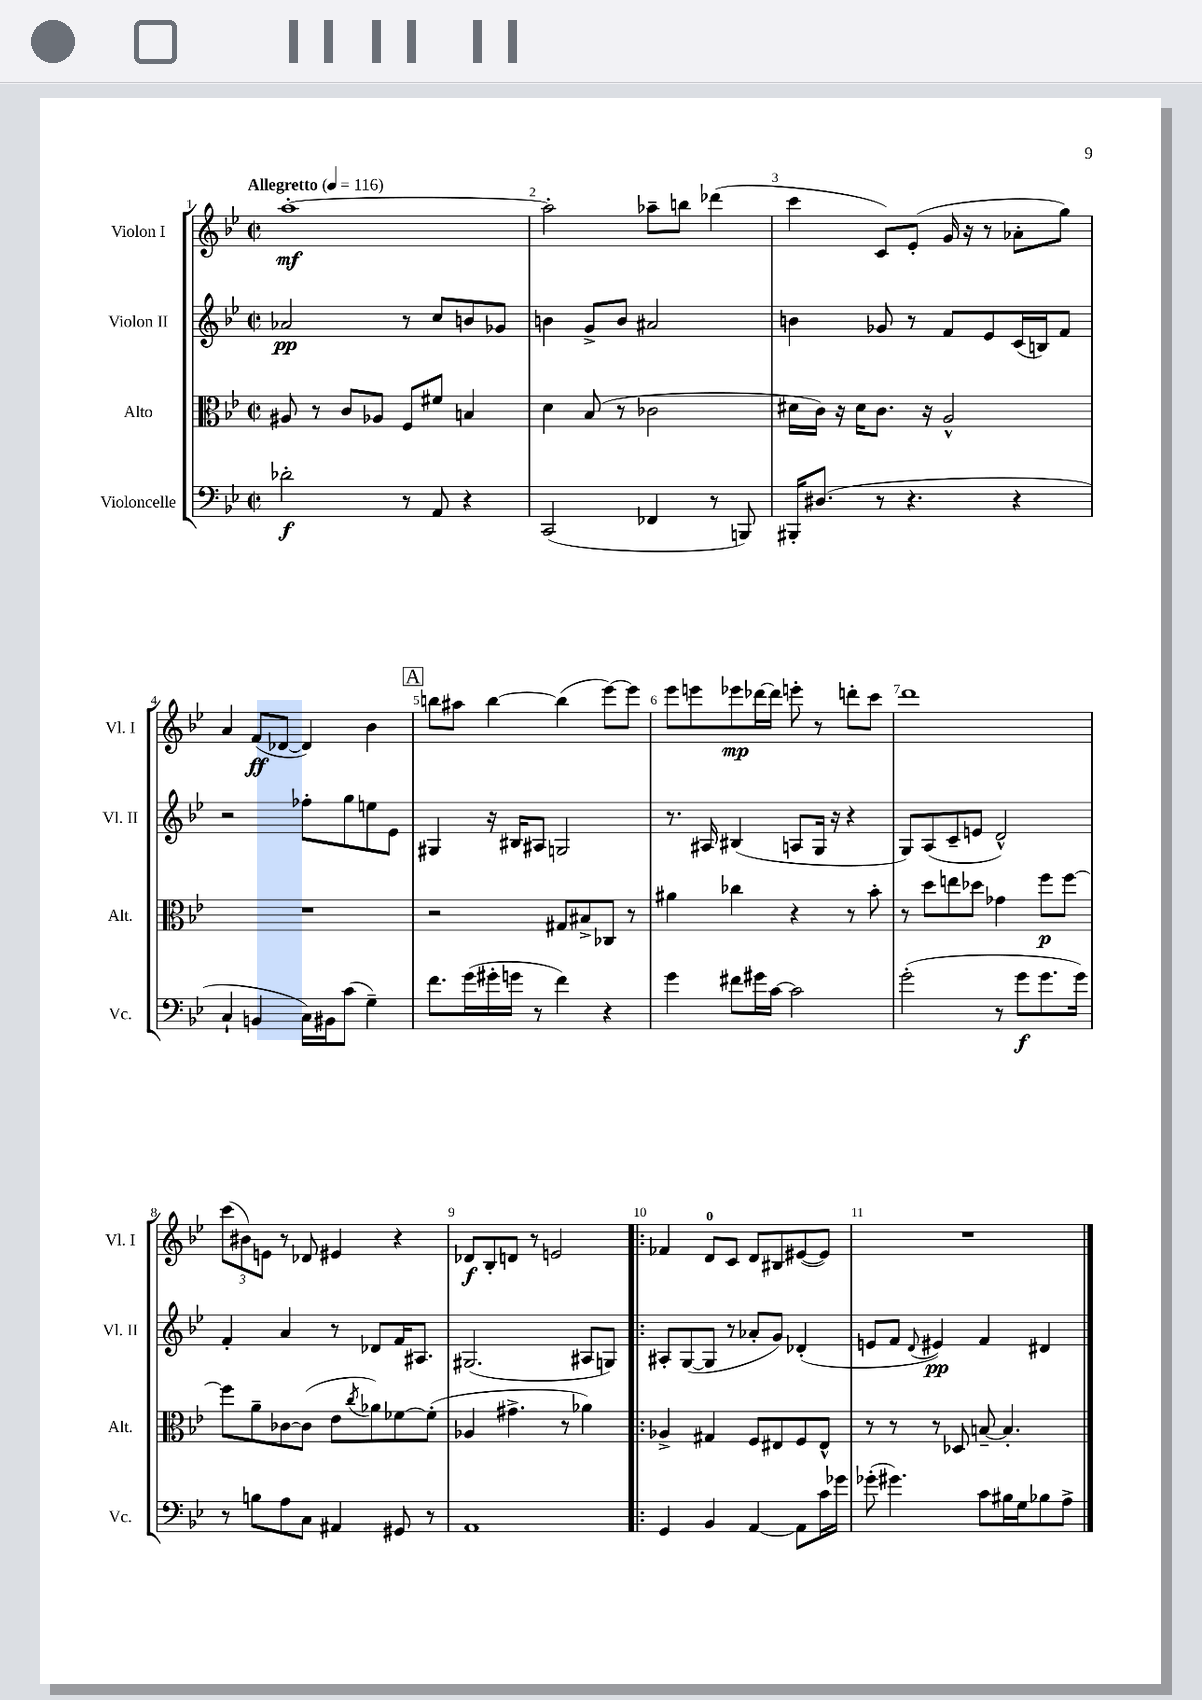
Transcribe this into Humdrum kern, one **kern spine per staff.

**kern	**dynam	**kern	**dynam	**kern	**dynam	**kern	**dynam
*part4	*part4	*part3	*part3	*part2	*part2	*part1	*part1
*staff4	*staff4	*staff3	*staff3	*staff2	*staff2	*staff1	*staff1
*I"Violoncelle	*	*I"Alto	*	*I"Violon II	*	*I"Violon I	*
*I'Vc.	*	*I'Alt.	*	*I'Vl. II	*	*I'Vl. I	*
*clefF4	*	*clefC3	*	*clefG2	*	*clefG2	*
*k[b-e-]	*	*k[b-e-]	*	*k[b-e-]	*	*k[b-e-]	*
*M2/2	*	*M2/2	*	*M2/2	*	*M2/2	*
*met(c|)	*	*met(c|)	*	*met(c|)	*	*met(c|)	*
*MM116	*	*MM116	*	*MM116	*	*MM116	*
=1	=1	=1	=1	=1	=1	=1	=1
!	!	!	!	!	!	!LO:TX:a:B:t=Allegretto	!
2d-X'\	f	8A#X/	.	2a-X/	pp	[1aa'	mf
.	.	8r	.	.	.	.	.
.	.	8c/L	.	.	.	.	.
.	.	8A-X/J	.	.	.	.	.
8r	.	8F/L	.	8r	.	.	.
8AA/	.	8f#X/J	.	8cc/L	.	.	.
4r	.	4Bn/	.	8bn/	.	.	.
.	.	.	.	8g-X/J	.	.	.
=2	=2	=2	=2	=2	=2	=2	=2
(2CC/	.	4d\	.	4bn\	.	2aa'\]	.
.	.	(8B-/	.	8g^/L	.	.	.
.	.	8r	.	8b/J	.	.	.
4FF-X/	.	2c-X\	.	2a#X/	.	8aa-X~\L	.
.	.	.	.	.	.	8bbn\J	.
8r	.	.	.	.	.	(4ddd-X\	.
8BBBn/)	.	.	.	.	.	.	.
=3	=3	=3	=3	=3	=3	=3	=3
16BBB#X'/KL	.	16d#X\LL	.	4bn\	.	4ccc\	.
(8.D#X/J	.	16c\JJ)	.	.	.	.	.
.	.	16r	.	.	.	.	.
.	.	16d#\KL	.	.	.	.	.
8r	.	8.c\J	.	8g-X/	.	8c/L)	.
4.r	.	.	.	8r	.	(8e-'/J	.
.	.	16r	.	.	.	.	.
.	.	2A^^/	.	8f/L	.	16g/	.
.	.	.	.	.	.	16r	.
.	.	.	.	8e-/	.	8r	.
4r	.	.	.	(16c/L	.	8a-X'\L	.
.	.	.	.	16Bn/J)	.	.	.
.	.	.	.	8f/J	.	8gg\J)	.
!!LO:LB:g=z
=4	=4	=4	=4	=4	=4	=4	=4
4C`/	.	1r	.	2r	.	4a/	.
4BBn/	.	.	.	.	.	(8f/L	ff
.	.	.	.	.	.	[8d-X/J	.
16C\LL)	.	.	.	8ff-X'\L	.	4d-/])	.
16BB#X\J	.	.	.	.	.	.	.
(8c\J	.	.	.	8gg\	.	.	.
4G~\)	.	.	.	8een\	.	4b-\	.
.	.	.	.	8e-\J	.	.	.
!!LO:REH:place=s1:t=A
=5	=5	=5	=5	=5	=5	=5	=5
8.f\L	.	2r	.	4G#X/	.	8bbn\L	.
.	.	.	.	.	.	8aa#X\J	.
(16g\L	.	.	.	.	.	.	.
16g#X'\	.	.	.	16r	.	[4bb\	.
16gn\JJ	.	.	.	16B#X/KL	.	.	.
8r	.	.	.	8A#X/J	.	.	.
4f\)	.	8G#X/L	.	2Gn/	.	(4bb\]	.
.	.	8B#X^/	.	.	.	.	.
4r	.	8C-X/J	.	.	.	[8eee-\L)	.
.	.	8r	.	.	.	8eee-\J]	.
=6	=6	=6	=6	=6	=6	=6	=6
4g\	.	4a#X\	.	8.r	.	8eee-\L	.
.	.	.	.	.	.	8eeen\	.
.	.	.	.	16A#X/	.	.	.
8f#X\L	.	4cc-X\	.	(4B#X/	.	8eee-X\	mp
16g#X\L	.	.	.	.	.	[16ddd-X\L	.
[16c\JJ	.	.	.	.	.	16ddd-\JJ]	.
2c\]	.	4r	.	8An/L	.	8eeen'\	.
.	.	.	.	16G/Jk	.	8r	.
.	.	.	.	16r	.	.	.
.	.	8r	.	4r	.	8dddn'\L	.
.	.	8b-'\	.	.	.	8ccc\J	.
=7	=7	=7	=7	=7	=7	=7	=7
(2g'\	.	8r	.	8G/L)	.	1ddd	.
.	.	8dd\L	.	(8A/	.	.	.
.	.	8een\	.	8c~/	.	.	.
.	.	8dd-X\J	.	8en/J	.	.	.
8r	.	4g-X\	.	2d^^/)	.	.	.
8g\L	f	.	.	.	.	.	.
8.g\	.	8ff\L	p	.	.	.	.
.	.	[8ff\J	.	.	.	.	.
16g\Jk)	.	.	.	.	.	.	.
!!LO:LB:g=z
=8	=8	=8	=8	=8	=8	=8	=8
8r	.	8ff\L]	.	4f'/	.	(12ccc\L	.
.	.	.	.	.	.	12b#X\)	.
8Bn\L	.	8a~\	.	.	.	.	.
.	.	.	.	.	.	12en\J	.
8A\	.	[8c-X\	.	4a/	.	8r	.
8C\J	.	(8c-\J]	.	.	.	8d-X/	.
4AA#X/	.	8e-\L	.	8r	.	4e#X/	.
.	.	8qcc/	.	.	.	.	.
.	.	8a-X\)	.	8d-X/L	.	.	.
8GG#X/	.	[8f-X\	.	16f/K	.	4r	.
.	.	.	.	8.A#X/J	.	.	.
8r	.	(8f-'\J]	.	.	.	.	.
=9	=9	=9	=9	=9	=9	=9	=9
1AA	.	4A-X/	.	(2.G#X/	.	8d-X/L	f
.	.	.	.	.	.	8B-'/	.
.	.	4.g#X^\	.	.	.	8dn/J	.
.	.	.	.	.	.	8r	.
.	.	.	.	.	.	2en/	.
.	.	8r	.	.	.	.	.
.	.	4a-X\)	.	8A#X/L	.	.	.
.	.	.	.	8Gn/J)	.	.	.
=10!|:	=10!|:	=10!|:	=10!|:	=10!|:	=10!|:	=10!|:	=10!|:
4GG/	.	4A-X^/	.	8A#X'/L	.	4f-X/	.
.	.	.	.	([8G/	.	.	.
4BB-/	.	4G#X/	.	8G/J]	.	8d/L	.
.	.	.	.	8r	.	8c/J	.
[4AA/	.	8F/L	.	8a-X'/L	.	8d/L	.
.	.	8E#X/	.	8g/J)	.	8B#X/	.
8AA\L]	.	8F/	.	(4d-X'/	.	([8e#X/	.
16c\L	.	8E#^^/J	.	.	.	8e#/J])	.
16g-X\JJ	.	.	.	.	.	.	.
=11	=11	=11	=11	=11	=11	=11	=11
(8g-X'\	.	8r	.	8en/L	.	1r	.
4.g#X\)	.	8r	.	8f/J	.	.	.
.	.	.	.	8qqd/	.	.	.
.	.	8r	.	4e#X/)	pp	.	.
.	.	8D-X/	.	.	.	.	.
8c\L	.	[8Bn~/	.	4f/	.	.	.
16B#X\L	.	4.B'/]	.	.	.	.	.
16G\J	.	.	.	.	.	.	.
8B-X\	.	.	.	4d#X/	.	.	.
8A^\J	.	.	.	.	.	.	.
==	==	==	==	==	==	==	==
*-	*-	*-	*-	*-	*-	*-	*-
